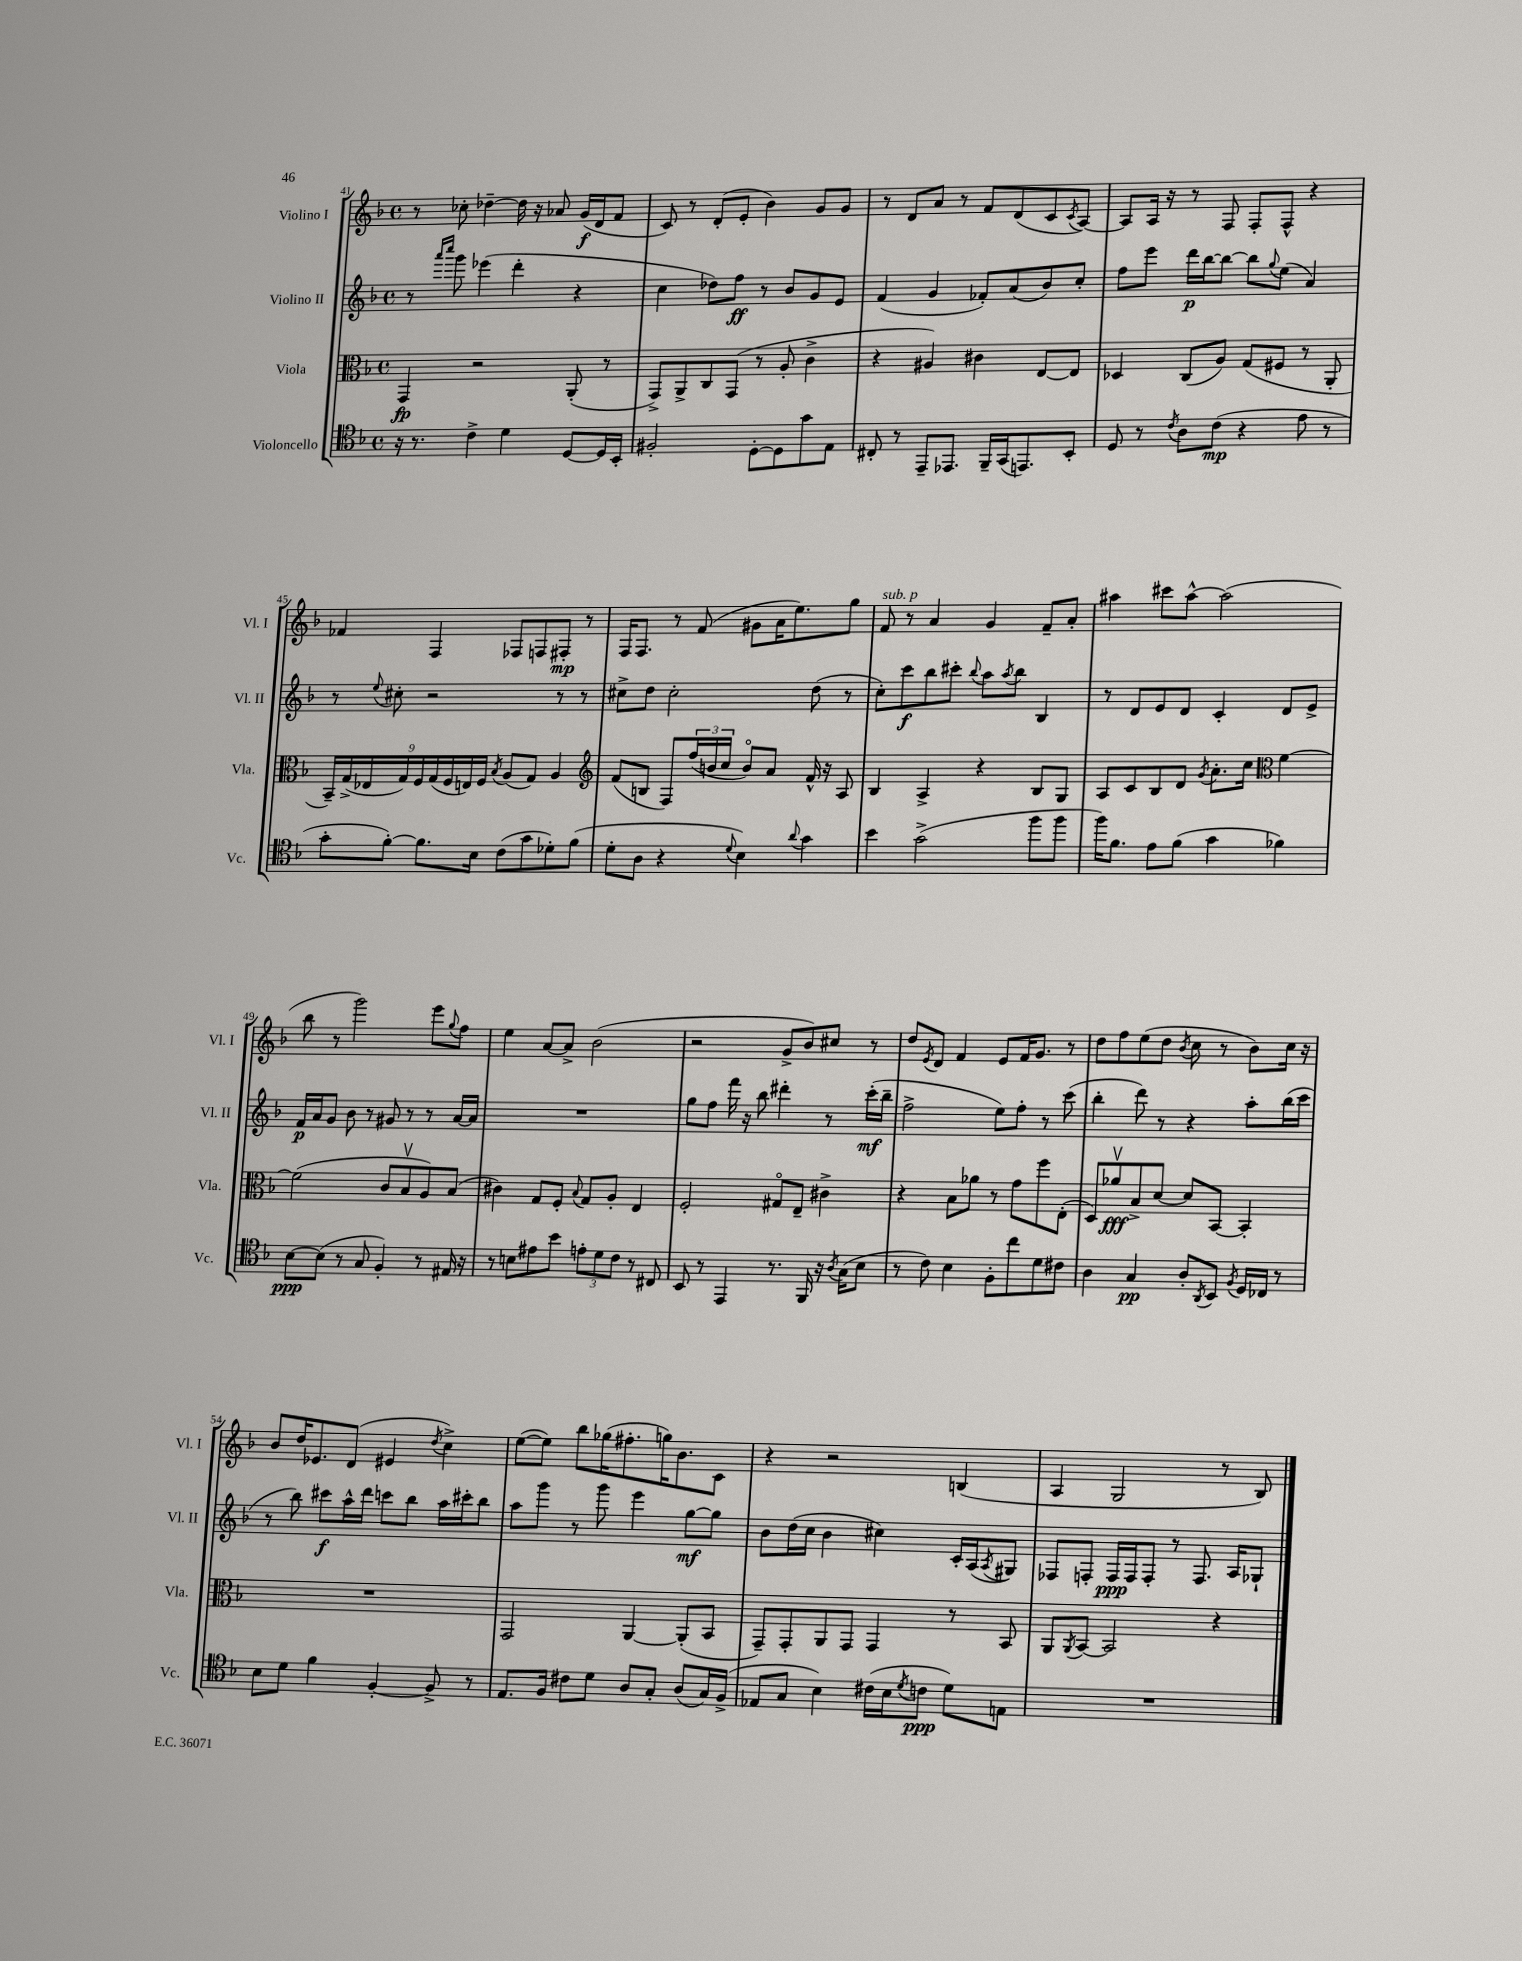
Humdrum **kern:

**kern	**kern	**kern	**kern
*staff4	*staff3	*staff2	*staff1
*clefC4	*clefC3	*clefG2	*clefG2
*k[b-]	*k[b-]	*k[b-]	*k[b-]
*M4/4	*M4/4	*M4/4	*M4/4
*met(c)	*met(c)	*met(c)	*met(c)
16r	4GG	8r	8r
8.r	.	.	.
.	.	16qqaaa	.
.	.	16qqcccc	.
.	.	8ggg	8cc-'
4c^	2r	(4eee-	[4dd-~
4d	.	4ddd'	16dd-]
.	.	.	16r
.	.	.	8a-
[8D	(8AA'	4r	(16g
.	.	.	16d
16D]	8r	.	8f
16BB-'	.	.	.
=	=	=	=
2F#'	8GG^)	4cc	8c)
.	8AA^	.	8r
.	8C	8dd-)	(8d'
.	(8GG	8ff	8e'
[8D'	8r	8r	4b-)
8D]	8A'	8b-	.
8g	4c^	8g	8g
8E	.	8e	8g
=	=	=	=
8C#'	4r	(4f	8r
8r	.	.	8d
8EE~	4A#)	4g	8a
8.EE-	.	.	8r
.	4c#	8f-')	8f
16FF~	.	.	.
(16GG	.	(8a	(8d
8.EE)	.	.	.
.	[8E	8b-)	8c
.	.	.	8qc
8BB-'	8E]	8cc'	[8A)
=	=	=	=
8D	4D-	8ff	8A]
8r	.	8eee	16A
.	.	.	16r
8qc	.	.	.
8A	(8C	16ddd	8r
.	.	[16bb-	.
(8c	8A)	8bb-_	8F
4r	(8G	8bb-]	8F'
.	.	8qqgg	.
.	8F#	(8ee	8F^^
8e	8r	4a)	4r
8r	8AA'	.	.
=	=	=	=
8g'	18BB-~)	8r	4f-
.	(18G^	.	.
.	18E-	.	.
.	.	8qqee	.
[8f')	.	8cc#'	.
.	18G)	.	.
.	18F	.	.
8.f]	.	2r	4F
.	(18G	.	.
.	18F	.	.
.	18E)	.	.
16B-	.	.	.
.	18F	.	.
.	8qB-	.	.
(8c	(8A	.	8F-
8g	8G)	.	8F
8d-')	4A	8r	8F#'
(8f	.	8r	8r
=	=	=	=
*	*clefG2	*	*
8d'	(8f	8cc#^	16F
.	.	.	8.F
8A	8B	8dd	.
4r	8F)	2cc#'	8r
.	(24ff	.	(8f
.	24b	.	.
.	24cc	.	.
8qqd	.	.	.
4B-)	8bo)	.	8g#
.	8a	.	16a
.	.	.	8.ee)
8qqa	.	.	.
4g	16f^^	(8dd	.
.	16r	.	.
.	8A	8r	8gg
=	=	=	=
4b-	4B-	8cc')	8f
.	.	8ccc	8r
(2g^	4A^	8bb-	4a
.	.	8ccc#'	.
.	.	8qqbb-	.
.	4r	8aa	4g
.	.	8qaa	.
.	.	8bb-	.
8ff	8B-	4B-	8f~
8ff	8G	.	8a'
=	=	=	=
16ff)	8A	8r	4aa#
8.f	.	.	.
.	8c	8d	.
8e	8B-	8e	8ccc#
(8f	8d	8d	[8aa#^^
.	8qg	.	.
4g	8.a'	4c'	(2aa#]
.	16cc	.	.
*	*clefC3	*	*
4f-)	[4f	8d	.
.	.	8e^	.
=	=	=	=
[8B-	(2f]	16f	8bb-
.	.	16a	.
(8B-]	.	8g	8r
8r	.	8b-	2ggg)
8G	.	8r	.
4F')	8c	8g#	.
.	8B-v	8r	.
8r	8A)	8r	8eee
.	.	.	8qqgg
16E#	(8B-	[16a	8ff
16r	.	16a]	.
=	=	=	=
8r	4c#)	1r	4ee
8B	.	.	.
8e#	8G	.	[8a
8b-	8F'	.	8a^]
.	8qqB-	.	.
12e'	8G	.	(2b-
12d	.	.	.
.	8A'	.	.
12c	.	.	.
8r	4E	.	.
8C#	.	.	.
=	=	=	=
8BB-	2F'	8gg	2r
8r	.	8ff	.
4EE	.	16fff	.
.	.	16r	.
.	.	8bb-	.
8.r	8G#o	4ddd#'	8g^
.	8E~	.	8b-)
16FF	.	.	.
16r	4c#^	8r	8cc#
8qA	.	.	.
(16G	.	.	.
8B-	.	(16ccc'	8r
.	.	16bb-~	.
=	=	=	=
8r	4r	2ff^	8dd
.	.	.	8qe
8c)	.	.	8d
4B-	8B-	.	4f
.	8a-	.	.
8F'	8r	8ee)	8e
8cc	8g	8ff'	16f
.	.	.	8.g
8d	8ff	8r	.
8c#	(8E'	(8ccc	8r
=	=	=	=
4A	8D)	4bb-'	8dd
.	8a-v	.	8ff
4G	8B-^	8ddd)	(8ee
.	[8d	8r	8dd
.	.	.	8qb-
8A'	8d]	4r	8cc
8qAA	.	.	.
8BB-	[8BB-	.	8r
8qF	.	.	.
16D	4BB-']	8aa'	8b-)
16C-	.	.	.
8r	.	(16bb-	16cc
.	.	16ccc	16r
=	=	=	=
8B-	1r	8r	8b-
8d	.	8bb-)	16dd
.	.	.	8.e-
4f	.	8ccc#	.
.	.	16aa^^	(8d
.	.	16ddd	.
[4F'	.	8ccc	4e#
.	.	8bb-	.
.	.	.	8qdd
8F^]	.	16aa	4cc^)
.	.	16ccc#'	.
8r	.	8bb-	.
=	=	=	=
8.E	2GG	8aa	([8ee
.	.	8ggg	8ee])
16F	.	.	.
8c#	.	8r	8bb-
8d	.	8ggg	(16gg-
.	.	.	8.ff#'
8A	[4AA	4eee	.
8G'	.	.	16gg)
.	.	.	8.b-
(8A	(8AA']	[8gg	.
16G)	8BB-	8gg]	8c
(16F^	.	.	.
=	=	=	=
8E-	8GG~)	8b-	4r
8G	8GG'	(16dd	.
.	.	16cc	.
4B-)	8AA	4b-	2r
.	8GG	.	.
(16c#	4GG	4cc#)	.
16B-	.	.	.
8qd	.	.	.
8c	.	.	.
8d)	8r	16c'	(4B
.	.	(16A	.
.	.	8qA	.
8E	8BB-	8G#)	.
=	=	=	=
1r	8AA	8F-	4A
.	8qAA	.	.
.	[8BB-	8F'	.
.	2BB-]	16F	2G
.	.	16F	.
.	.	8F'	.
.	.	8r	.
.	.	8.F	.
.	4r	.	8r
.	.	16A	.
.	.	8G-`	8B-)
==	==	==	==
*-	*-	*-	*-
